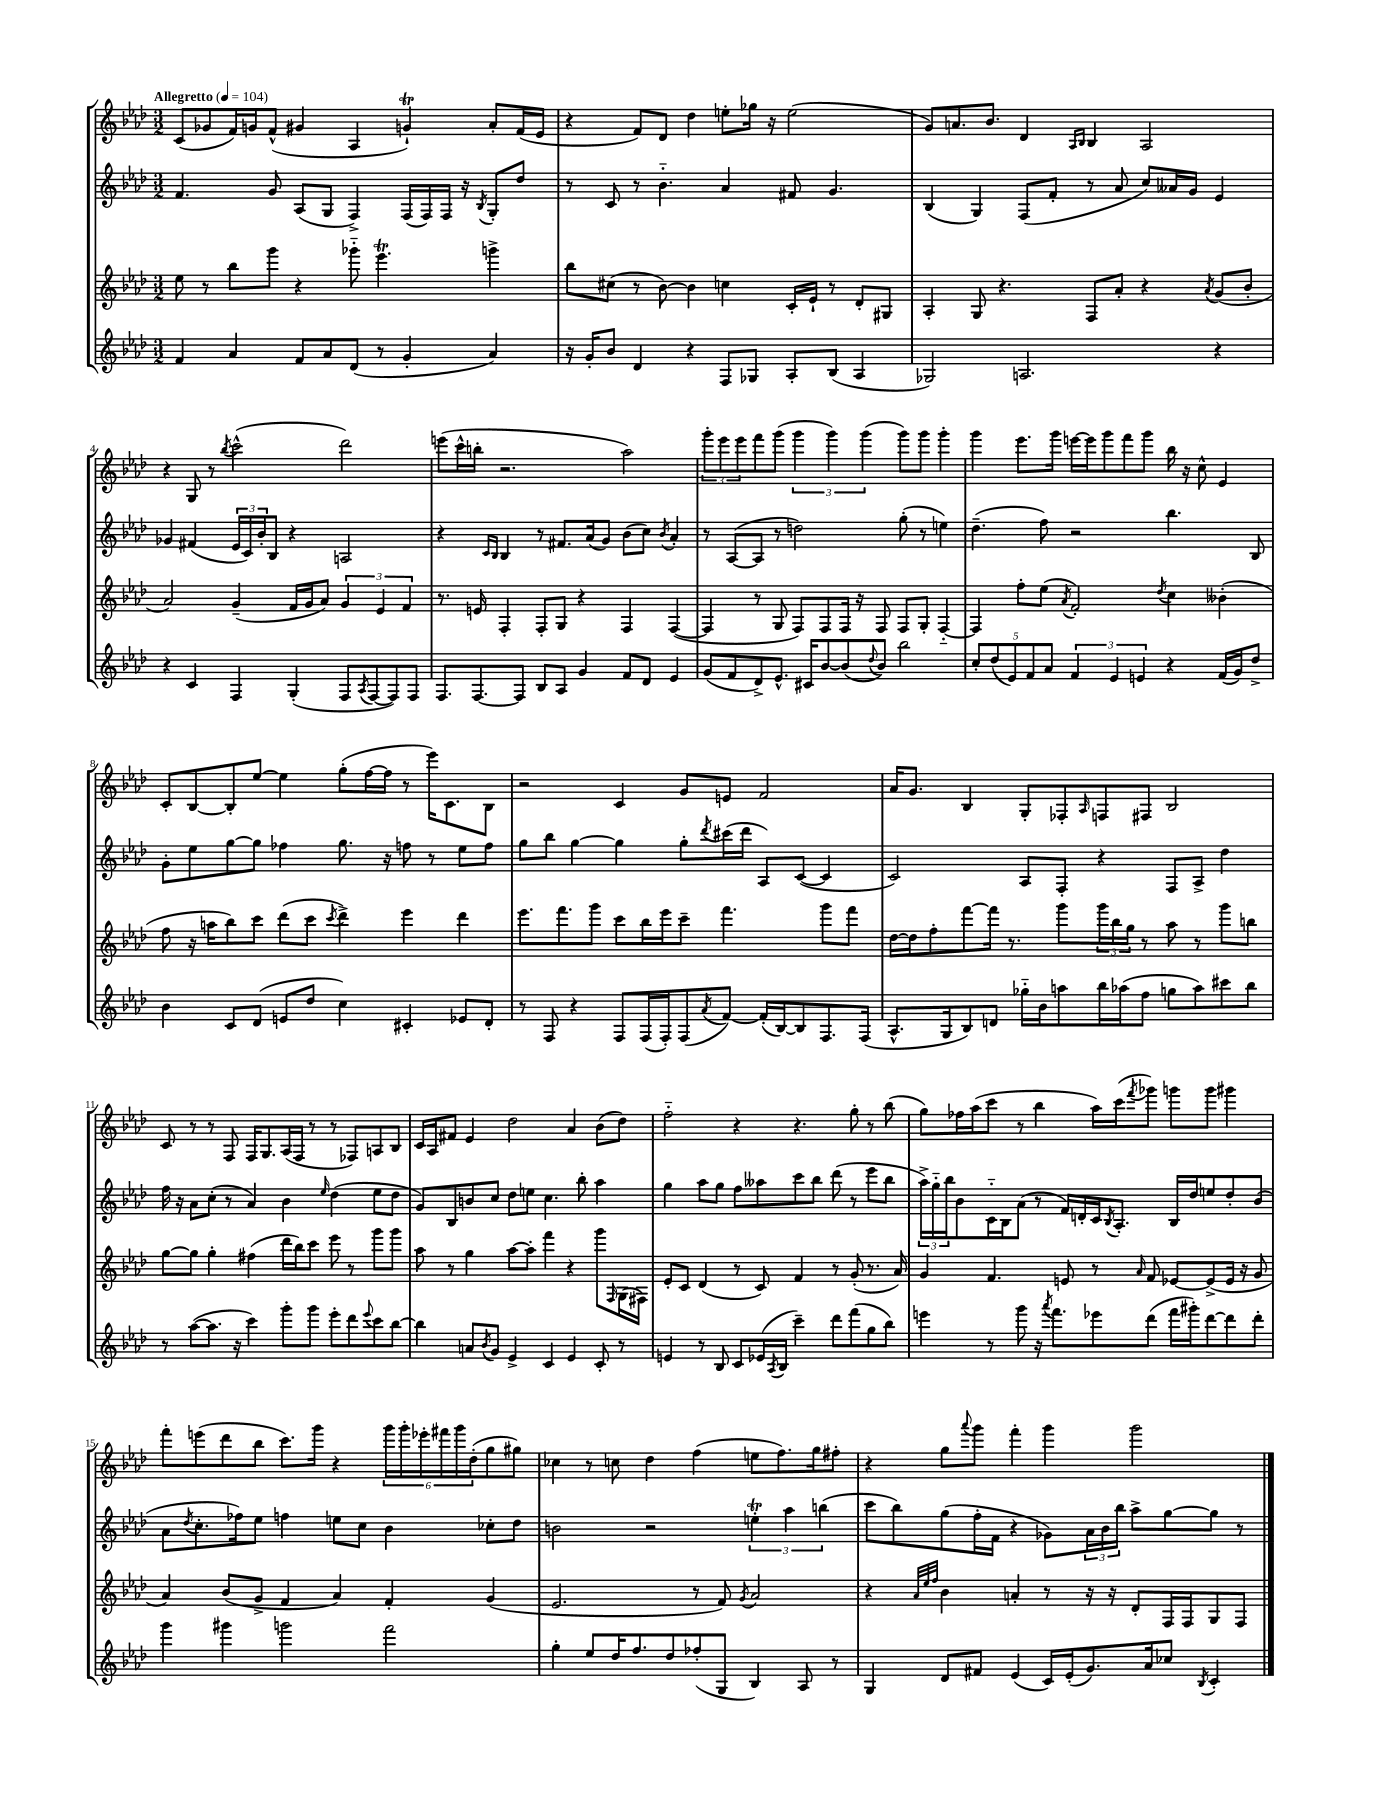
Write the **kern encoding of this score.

**kern	**kern	**kern	**kern
*part4	*part3	*part2	*part1
*staff4	*staff3	*staff2	*staff1
*clefG2	*clefG2	*clefG2	*clefG2
*k[b-e-a-d-]	*k[b-e-a-d-]	*k[b-e-a-d-]	*k[b-e-a-d-]
*M3/2	*M3/2	*M3/2	*M3/2
*MM104	*MM104	*MM104	*MM104
=1	=1	=1	=1
!	!	!	!LO:TX:a:B:t=Allegretto
4f/	8ee-\	4.f/	(8c/L
.	8r	.	8g-X/
4a-/	8bb-\L	.	16f/L)
.	.	.	16gn/J
.	8ggg\J	8g/	(8f^^/J
8f/L	4r	(8A-/L	4g#X/
8a-/	.	8G/J	.
(8d-/J	8ggg-X\	4F^/)	4A-/
8r	4.eee-T\	.	.
4g'/	.	(16F/LL	4gnt`/)
.	.	16F/)	.
.	.	16F/JJ	.
.	.	16r	.
.	.	8qB-/	.
4a-/)	4gggn^\	8G'/L	8a-'/L
.	.	8dd-/J	(16f/L
.	.	.	16e-/JJ
=2	=2	=2	=2
16r	8bb-\L	8r	4r
16g'/KL	.	.	.
8b-/J	(8cc#X\J	8c/	.
4d-/	8r	8r	8f/L)
.	[8b-\)	4.b-\	8d-/J
4r	4b-\]	.	4dd-\
8F/L	4ccn\	4a-/	8een'\L
8G-X/J	.	.	16gg-X\Jk
.	.	.	16r
8A-'/L	16c'/LL	8f#X/	(2ee\
.	16e-`/JJ	.	.
(8B-/J	8r	4.g/	.
4A-/	8d-'/L	.	.
.	8G#X/J	.	.
=3	=3	=3	=3
2G-X/)	4A-'/	(4B-/	8g/L)
.	.	.	8.an/
.	8G/	4G/)	.
.	.	.	8.b-/J
.	4.r	.	.
2.An/	.	(8F/L	4d-/
.	.	8f'/J	.
.	.	.	16qqA-/LL
.	.	.	16qqB-/JJ
.	8F/L	8r	4B-/
.	8a-'/J	8a-/	.
.	4r	8cc/L)	2A-/
.	.	16a--X/L	.
.	.	16g/JJ	.
.	8qa-/	.	.
4r	(8g/L	4e-/	.
.	8b-'/J	.	.
!!LO:LB:g=z
=4	=4	=4	=4
4r	2a-/)	4g-X/	4r
4c/	.	(4f#X/	8G/
.	.	.	8r
.	.	.	8qbb-/
4F/	(4g~/	24e-/LL	(2ccc^^\
.	.	24c/)	.
.	.	24b-'/J	.
.	.	8B-/J	.
(4G'/	16f/LL	4r	.
.	16g/J	.	.
.	8a-/J)	.	.
8F/L	6g/	2An/	2ddd-\)
8qA-/	.	.	.
[8F/	.	.	.
.	6e-/	.	.
8F/])	.	.	.
.	6f/	.	.
8F/J	.	.	.
=5	=5	=5	=5
8.F/L	8.r	4r	(8eeen\L
.	.	.	16ccc^^\L
[8.F/	16en/	.	16bbn'\JJ
.	.	16qqc/LL	.
.	.	16qqB-/JJ	.
.	4F'/	4B-/	2.r
8F/J]	.	.	.
8B-/L	8F'/L	8r	.
8A-/J	8G/J	8.f#X/L	.
4g/	4r	.	.
.	.	(16a-/k	.
.	.	8g/J)	.
8f/L	4F/	(8b-\L	2aa-\)
8d-/J	.	8cc\J)	.
.	.	8qb-/	.
4e-/	([4F/	4a-'/	.
=6	=6	=6	=6
(8g/L	4F/]	8r	12ggg'\L
.	.	.	12eee-\
8f/	.	([8A-/L	.
.	.	.	12eee-\
8d-^/)	8r	8A-/J]	8fff\
8.e-^^/J	8G/	8r	(8ggg\J
.	8F/L)	2ddn\)	6ggg\
16c#X/KL	.	.	.
[8b-/	8F/	.	.
.	.	.	6ggg\)
(8b-/]	16F/Jk	.	.
.	16r	.	.
.	.	.	(6ggg\
8qqdd-/	.	.	.
8b-/J)	8F/	.	.
2bb-\	8F/L	(8gg'\	8ggg\L)
.	8G'/J	8r	8ggg\J
.	[4F/	4een\)	4ggg'\
=7	=7	=7	=7
10cc'/L	4F/]	(4.dd-~\	4ggg\
(10dd-/	.	.	.
10e-/)	.	.	.
.	8ff'\L	.	8.eee-\L
10f/	.	.	.
.	(8ee-\J	8ff\)	.
10a-/J	.	.	.
.	.	.	16ggg\Jk
.	8qa-/	.	.
6f/	2f'/)	2r	[16eeen\LL
.	.	.	16eee\J]
.	.	.	8ggg\
6e-/	.	.	.
.	.	.	8fff\
6en/	.	.	.
.	.	.	8ggg\J
.	8qdd-/	.	.
4r	4cc\	4.bb-\	16bb-\
.	.	.	16r
.	.	.	8cc^^\
(16f/LL	(4b--X'\	.	4e-/
16g/J)	.	.	.
8dd-^/J	.	8B-/	.
!!LO:LB:g=z
=8	=8	=8	=8
4b-\	8ff\	8g'\L	8c'/L
.	16r	8ee-\	[8B-/
.	16aan\KL	.	.
8c/L	8bb-\)	[8gg\	8B-'/]
(8d-/J	8ccc\J	8gg\J]	[8ee-/J
8en/L	(8ddd-\L	4ff-X\	4ee-\]
8dd-/J	8ccc\J	.	.
.	8qccc/	.	.
4cc\)	4ddd-^\)	8.gg\	(8gg'\L
.	.	.	[16ff\L
.	.	16r	16ff\JJ]
4c#X'/	4eee-\	8ffn\	8r
.	.	8r	16eee-\KL)
.	.	.	8.c\
8e-X/L	4ddd-\	8ee-\L	.
8d-'/J	.	8ff\J	8B-\J
=9	=9	=9	=9
8r	8.eee-\L	8gg\L	2r
8F/	.	8bb-\J	.
.	8.fff\	.	.
4r	.	[4gg\	.
.	8ggg\J	.	.
8F/L	8ccc\L	4gg\]	4c/
(16F/L	16bb-\L	.	.
16F'/J)	16eee-\J	.	.
(8F/	8ccc~\J	8gg'\L	8g/L
8qa-/	.	8qddd-/	.
[8f/J)	4.fff\	(16ccc#X\L	8en/J
.	.	16ddd-\JJ	.
(16f'/LL]	.	8A-/L)	2f/
[16B-/J)	.	.	.
8B-/]	.	([8c/J	.
8.F/	8ggg\L	4c/]	.
.	8fff\J	.	.
(16F/Jk	.	.	.
=10	=10	=10	=10
8.A-^^/L	[16dd-\LL	2c/)	16a-/KL
.	16dd-\J]	.	8.g/J
.	8ff'\	.	.
16G/k	.	.	.
8B-/)	[8fff\	.	4B-/
8dn/J	16fff\Jk]	.	.
.	8.r	.	.
16gg-X\LL	.	8A-/L	8G'/L
16b-\J	.	.	.
8aan\	8ggg\L	8F'/J	8F-X'/
.	.	.	16qqA-/
16bb-\L	24ggg\L	4r	8Fn/
.	24bb-\	.	.
(16aa-X\J	.	.	.
.	24gg\JJ	.	.
8ff\J	8r	.	8F#X/J
8ggn\L	8aa-\	8F/L	2B-/
8aa-\)	8r	8A-^/J	.
8ccc#X\	8ggg\L	4dd-\	.
8bb-\J	8bbn\J	.	.
!!LO:LB:g=z
=11	=11	=11	=11
8r	[8gg\L	16ff\	8c/
.	.	16r	.
([8aa-\L	8gg\J]	8a-\L	8r
8.aa-\J]	4gg'\	(8cc'\J	8r
.	.	8r	8F/
16r	.	.	.
4ccc\)	(4ff#X\	4a-/)	16F/KL
.	.	.	8.G/
8ggg'\L	16ddd-\LL	4b-\	(16A-/L
.	16bb-\J)	.	16F/JJ
8ggg\J	8ccc\J	.	8r
.	.	16qqee-/	.
8eee-'\L	8eee-\	(4dd-\	8r
8ddd-\	8r	.	8F-X/L)
8qqeee-/	.	.	.
8ccc\	8ggg\L	8ee-\L	8An/
[8bb-\J	8ggg\J	8dd-\J	8B-/J
=12	=12	=12	=12
4bb-\]	8aa-\	8g/L)	16c/LL
.	.	.	16A-/J
.	8r	8B-/	8f#X/J
8an/L	4gg\	8bn/	4e-/
8qb-/	.	.	.
8g/J	.	8cc/J	.
4e-^/	[8aa-\L	8dd-\L	2dd-\
.	8aa-'\J]	8een\J	.
4c/	4fff\	4.cc\	.
4e-/	4r	.	4a-/
.	.	8bb-'\	.
8c'/	8ggg\L	4aa-\	(8b-\L
.	16qqF/	.	.
8r	(16G\L	.	8dd-\J)
.	16F#X\JJ)	.	.
=13	=13	=13	=13
4en/	8e-'/L	4gg\	2ff\
.	8c/J	.	.
8r	(4d-/	8aa-\L	.
8B-/	.	8gg\J	.
8c/L	8r	8ff\L	4r
(16e-X/L	8c/)	8aa--X\	.
8qA-/	.	.	.
16B-/JJ	.	.	.
4ccc~\)	4f/	8ccc\	4.r
.	.	8bb-\J	.
8ddd-\L	8r	(8ddd-\	.
(8fff\	(8g'/	8r	8gg'\
8gg\	8.r	8eee-\L	8r
8bb-\J)	.	8bb-\J	(8bb-\
.	16a-/)	.	.
=14	=14	=14	=14
4eeen\	4g/	24aa-^\LL)	8gg\L)
.	.	24gg\	.
.	.	24bb-\J	.
.	.	8b-\	16ff-X\L
.	.	.	(16aa-\J
8r	4.f/	16c\L	8ccc\J
.	.	16B-\J	.
8ggg\	.	(8a-\J	8r
16r	.	8r	4bb-\
8qaaa-/	.	.	.
8.fff\L	.	.	.
.	8en/	16f/LL)	.
.	.	16dn'/	.
8eee-X\	8r	16c/J	16aa-\LL)
.	.	8qB-/	.
.	.	8.A-'/J	(16ccc\J
.	16qqa-/	.	8qfff/
(8ddd-\J	8f/	.	8ggg-X\J)
16fff\LL	[8e-X/L	16B-/LL	8gggn\L
16ggg#X'\J)	.	16dd-/J	.
[8ddd-\	(8e-^/]	8een/	8ggg\J
8ddd-\]	16e-/Jk	8dd-'/	4ggg#X\
.	16r	.	.
8ddd-'\J	8g/	(8b-/J	.
!!LO:LB:g=z
=15	=15	=15	=15
4ggg\	4a-/)	8a-\L	8fff'\L
.	.	8qdd-/	.
.	.	8.cc'\	(8eeen\
4ggg#X\	(8b-/L	.	8ddd-\
.	.	16ff-X\k)	.
.	8g^/J	8ee-\J	8bb-\J
2gggn\	4f/	4ffn\	8.ccc\L)
.	.	.	16ggg\Jk
.	4a-/)	8een\L	4r
.	.	8cc\J	.
2fff\	4f'/	4b-\	24ggg\LL
.	.	.	24ggg'\
.	.	.	24eee-X'\
.	.	.	24fff#X\
.	.	.	24ggg\
.	.	.	(24dd-'\J
.	(4g/	8cc-X'\L	8gg\
.	.	8dd-\J	8gg#X\J)
=16	=16	=16	=16
4gg'\	2.e-/	2bn\	4cc-X\
8ee-/L	.	.	8r
16dd-/K	.	.	8ccn\
8.ff/	.	.	.
.	.	2r	4dd-\
8dd-/	.	.	.
(8ff-X'/	8r	.	(4ff\
8G/J	8f/)	.	.
.	8qg/	.	.
4B-/)	2a-/	6eent'\	8een\L
.	.	.	8.ff\)
.	.	6aa-\	.
8A-/	.	.	.
.	.	.	16gg\k
.	.	(6bbn\	.
8r	.	.	8ff#X'\J
=17	=17	=17	=17
4G/	4r	8ccc\L	4r
.	.	8bb-\)	.
.	32qqa-/LLL	.	.
.	32qqee-/	.	.
.	32qqff/JJJ	.	.
8d-/L	4b-\	(8gg\	8gg\L
.	.	.	8qqaaa-/
8f#X/J	.	16ff'\L	8ggg\J
.	.	16f\JJ	.
(4e-/	4an'/	4r	4fff'\
16c/LL)	8r	8g-X\L)	4ggg\
(16e-'/J	.	.	.
8.g/)	16r	24a-\L	.
.	.	24b-\	.
.	16r	.	.
.	.	24bb-\JJ	.
.	8d-'/L	8aa-^\L	2ggg\
16a-/k	.	.	.
8cc-X/J	16F/L	[8gg\	.
.	16F/J	.	.
8qB-/	.	.	.
4c'/	8G/	8gg\J]	.
.	8F/J	8r	.
==	==	==	==
*-	*-	*-	*-
